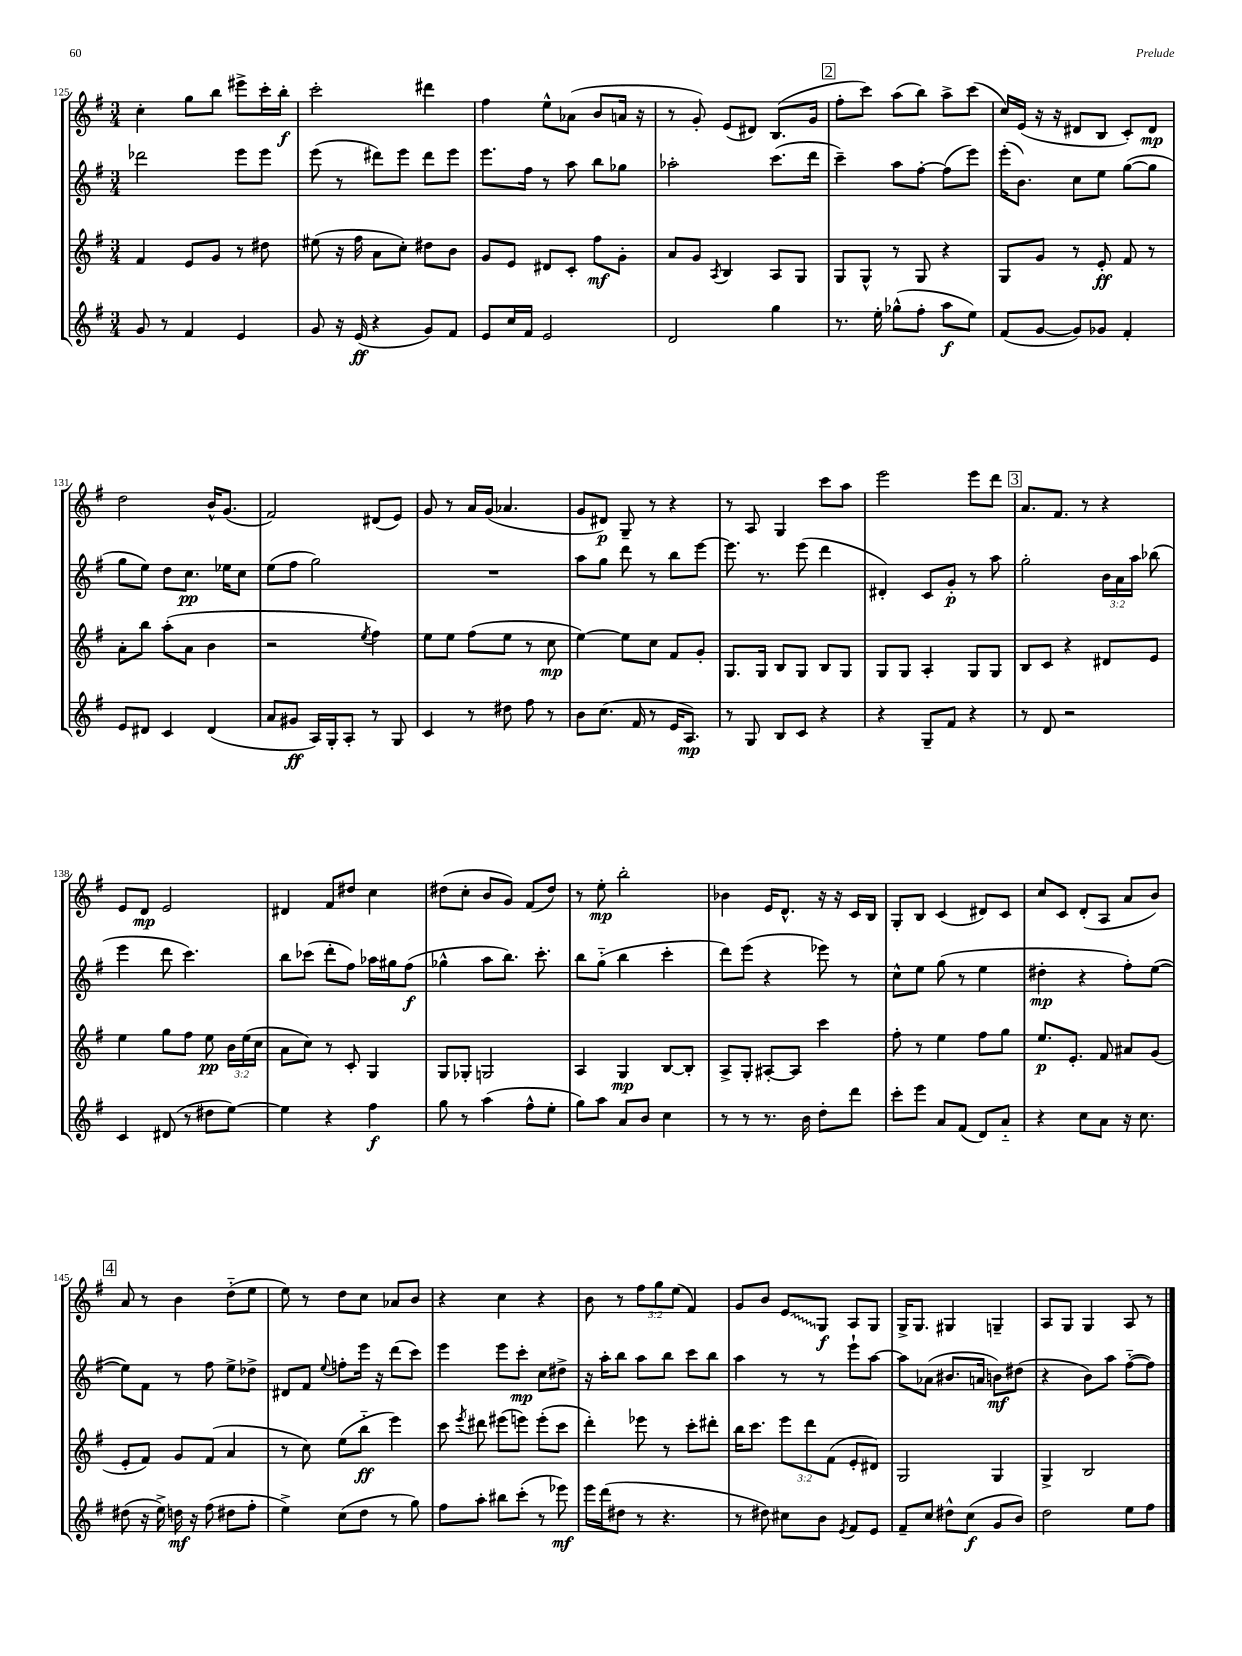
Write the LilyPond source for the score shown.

<<
\new StaffGroup <<
\new Staff = "s0" {
    \clef treble \key g \major \numericTimeSignature \time 3/4 \override Staff.TupletNumber.text = #tuplet-number::calc-fraction-text
    \autoBeamOff c''4-. g''8[ b''8] eis'''8[-> c'''16-. b''16]-.\f |
    c'''2-. dis'''4 |
    fis''4 e''8[-^ aes'8]( b'8[ a'16] r16 |
    r8 g'8-.) e'8[( dis'8]) b8.[( g'16] |
    \mark \markup { \box "2" } fis''8[-. c'''8]) a''8[( b''8]) a''8[-> c'''8]( |
    c''16[) e'16]( r16 r16 dis'8[ b8] c'8[-.) dis'8]\mp |
    d''2 b'16[-^ g'8.]( |
    fis'2) dis'8[( e'8]) |
    g'8 r8 a'16[ g'16]( aes'4. |
    g'8[ dis'8]\p) g8-- r8 r4 |
    r8 a8 g4 c'''8[ a''8] |
    e'''2 e'''8[ d'''8] |
    \mark \markup { \box "3" } a'8.[ fis'8.] r8 r4 |
    e'8[ d'8]\mp e'2 |
    dis'4 fis'8[ dis''8] c''4 |
    dis''8[( c''8]-. b'8[ g'8]) fis'8[( dis''8]) |
    r8 e''8-.\mp b''2-. |
    bes'4 e'16[ d'8.]-^ r16 r16 c'16[ b16] |
    g8[-. b8] c'4( dis'8[) c'8] |
    c''8[ c'8] d'8[-.( a8] a'8[ b'8]) |
    \mark \markup { \box "4" } a'8 r8 b'4 d''8[-_( e''8] |
    e''8) r8 d''8[ c''8] aes'8[ b'8] |
    r4 c''4 r4 |
    b'8 r8 \tuplet 3/2 { fis''8[ g''8 e''8]( } fis'4) |
    g'8[ b'8] \once \override Glissando.style = #'zigzag e'8[\glissando g8]\f a8[ g8] |
    g16[-> g8.] gis4 g4-- |
    a8[ g8] g4 a8 r8 \bar "|." |
}
\new Staff = "s1" {
    \clef treble \key g \major \numericTimeSignature \time 3/4 \override Staff.TupletNumber.text = #tuplet-number::calc-fraction-text
    \autoBeamOff des'''2 e'''8[ e'''8] |
    e'''8( r8 dis'''8[) e'''8] dis'''8[ e'''8] |
    e'''8.[ fis''16] r8 a''8 b''8[ ges''8] |
    aes''2-. c'''8.[( d'''16] |
    \mark \markup { \box "2" } c'''4--) a''8[ fis''8]~-. fis''8[( e'''8]) |
    e'''16[-.( b'8.]) c''8[ e''8] g''8[~( g''8] |
    g''8[ e''8]) d''8[ c''8.]\pp ees''16[ c''8] |
    e''8[( fis''8] g''2) |
    R2. |
    a''8[ g''8] d'''8 r8 b''8[ e'''8]~ |
    e'''8. r8. e'''8( d'''4 |
    dis'4-.) c'8[ g'8]-.\p r8 a''8 |
    \mark \markup { \box "3" } g''2-. \tuplet 3/2 { b'16[ a'16 a''16] } bes''8( |
    e'''4 d'''8 c'''4.) |
    b''8[ ces'''8]( d'''8[-. fis''8]) aes''16[ gis''16 fis''8]\f( |
    ges''4-^ a''8[ b''8.]) c'''8.-. |
    b''8[ g''8]-_( b''4 c'''4-. |
    d'''8[) e'''8]( r4 ees'''8) r8 |
    c''8[-^ e''8] g''8( r8 e''4 |
    dis''4-.\mp r4 fis''8[-.) e''8]~( |
    \mark \markup { \box "4" } e''8[) fis'8] r8 fis''8 e''8[-> des''8]-> |
    dis'8[ fis'8] \appoggiatura { e''8 } f''8[-. e'''16] r16 d'''8[( c'''8]) |
    e'''4 e'''8[ c'''8]-.\mp c''8[ dis''8]-> |
    r16 a''16[-. b''8] a''8[ b''8] c'''8[ b''8] |
    a''4 r8 r8 e'''8[-! a''8]~ |
    a''8[ aes'8]( bis'8.[ a'16] b'8[\mf) dis''8]( |
    r4 b'8[) a''8] fis''8[~-_( fis''8]) \bar "|." |
}
\new Staff = "s2" {
    \clef treble \key g \major \numericTimeSignature \time 3/4 \override Staff.TupletNumber.text = #tuplet-number::calc-fraction-text
    \autoBeamOff fis'4 e'8[ g'8] r8 dis''8 |
    eis''8( r16 fis''16 a'8[ c''8]-.) dis''8[ b'8] |
    g'8[ e'8] dis'8[ c'8]-. fis''8[\mf g'8]-. |
    a'8[ g'8] \acciaccatura { a8 } b4 a8[ g8] |
    \mark \markup { \box "2" } g8[ g8]-^ r8 g8 r4 |
    g8[ g'8] r8 e'8-.\ff fis'8 r8 |
    a'8[-. b''8] a''8[-.( a'8] b'4 |
    r2 \acciaccatura { e''8 } fis''4) |
    e''8[ e''8] fis''8[( e''8] r8 c''8\mp |
    e''4~) e''8[ c''8] fis'8[ g'8]-. |
    g8.[ g16] b8[ g8] b8[ g8] |
    g8[ g8] a4-. g8[ g8] |
    \mark \markup { \box "3" } b8[ c'8] r4 dis'8[ e'8] |
    e''4 g''8[ fis''8] e''8\pp \tuplet 3/2 { b'16[ e''16( c''16] } |
    a'8[ c''8]) r8 c'8-. g4 |
    g8[ ges8]-. g2 |
    a4 g4\mp b8[~ b8]-. |
    a8[-> g8]-. ais8[~-. ais8] c'''4 |
    fis''8-. r8 e''4 fis''8[ g''8] |
    e''8.[\p e'8.]-. fis'8 ais'8[ g'8]( |
    \mark \markup { \box "4" } e'8[-. fis'8]) g'8[ fis'8]( a'4 |
    r8 c''8) e''8[( b''8]-_\ff e'''4) |
    c'''8 \acciaccatura { e'''8 } dis'''8 eis'''8[( e'''8]) e'''8[-.( c'''8] |
    d'''4-.) ees'''8 r8 c'''8[-. dis'''8]-. |
    b''16[ c'''8.] \tuplet 3/2 { e'''8[ d'''8 fis'8]( } e'8[-. dis'8]) |
    g2 g4 |
    g4-> b2 \bar "|." |
}
\new Staff = "s3" {
    \clef treble \key g \major \numericTimeSignature \time 3/4
    \autoBeamOff g'8 r8 fis'4 e'4 |
    g'8 r16 e'16\ff( r4 g'8[) fis'8] |
    e'8[ c''16 fis'16] e'2 |
    d'2 g''4 |
    \mark \markup { \box "2" } r8. e''16-. ges''8[-^( fis''8]-. a''8[\f e''8]) |
    fis'8[( g'8]~ g'8[) ges'8] fis'4-. |
    e'8[ dis'8] c'4 dis'4( |
    a'8[ gis'8]\ff a16[) g16-. a8]-. r8 g8 |
    c'4 r8 dis''8 fis''8 r8 |
    b'8[ c''8.]( fis'16 r8 e'16[ a8.]\mp) |
    r8 g8 b8[ c'8] r4 |
    r4 g8[-- fis'8] r4 |
    \mark \markup { \box "3" } r8 d'8 r2 |
    c'4 dis'8( r8 dis''8[ e''8]~) |
    e''4 r4 fis''4\f |
    g''8 r8 a''4( fis''8[-^ e''8]-. |
    g''8[) a''8] a'8[ b'8] c''4 |
    r8 r8 r8. b'16 d''8[-. d'''8] |
    c'''8[-. e'''8] a'8[ fis'8]( d'8[) a'8]-_ |
    r4 c''8[ a'8] r16 c''8. |
    \mark \markup { \box "4" } dis''8( r16 e''16->) d''16\mf r16 fis''8( dis''8[ fis''8]-. |
    e''4->) c''8[( d''8] r8 g''8) |
    fis''8[ a''8]-. bis''8[ c'''8]-.( r8 ees'''8\mf) |
    e'''16[ d'''16( dis''8] r8 r4. |
    r8 dis''8) cis''8[ b'8] \acciaccatura { e'8 } fis'8[ e'8] |
    fis'8[-- c''8] dis''8[-^ c''8]\f( g'8[ b'8]) |
    d''2 e''8[ fis''8] \bar "|." |
}
>>
>>
\layout { \context { \Score currentBarNumber = #125 } }
